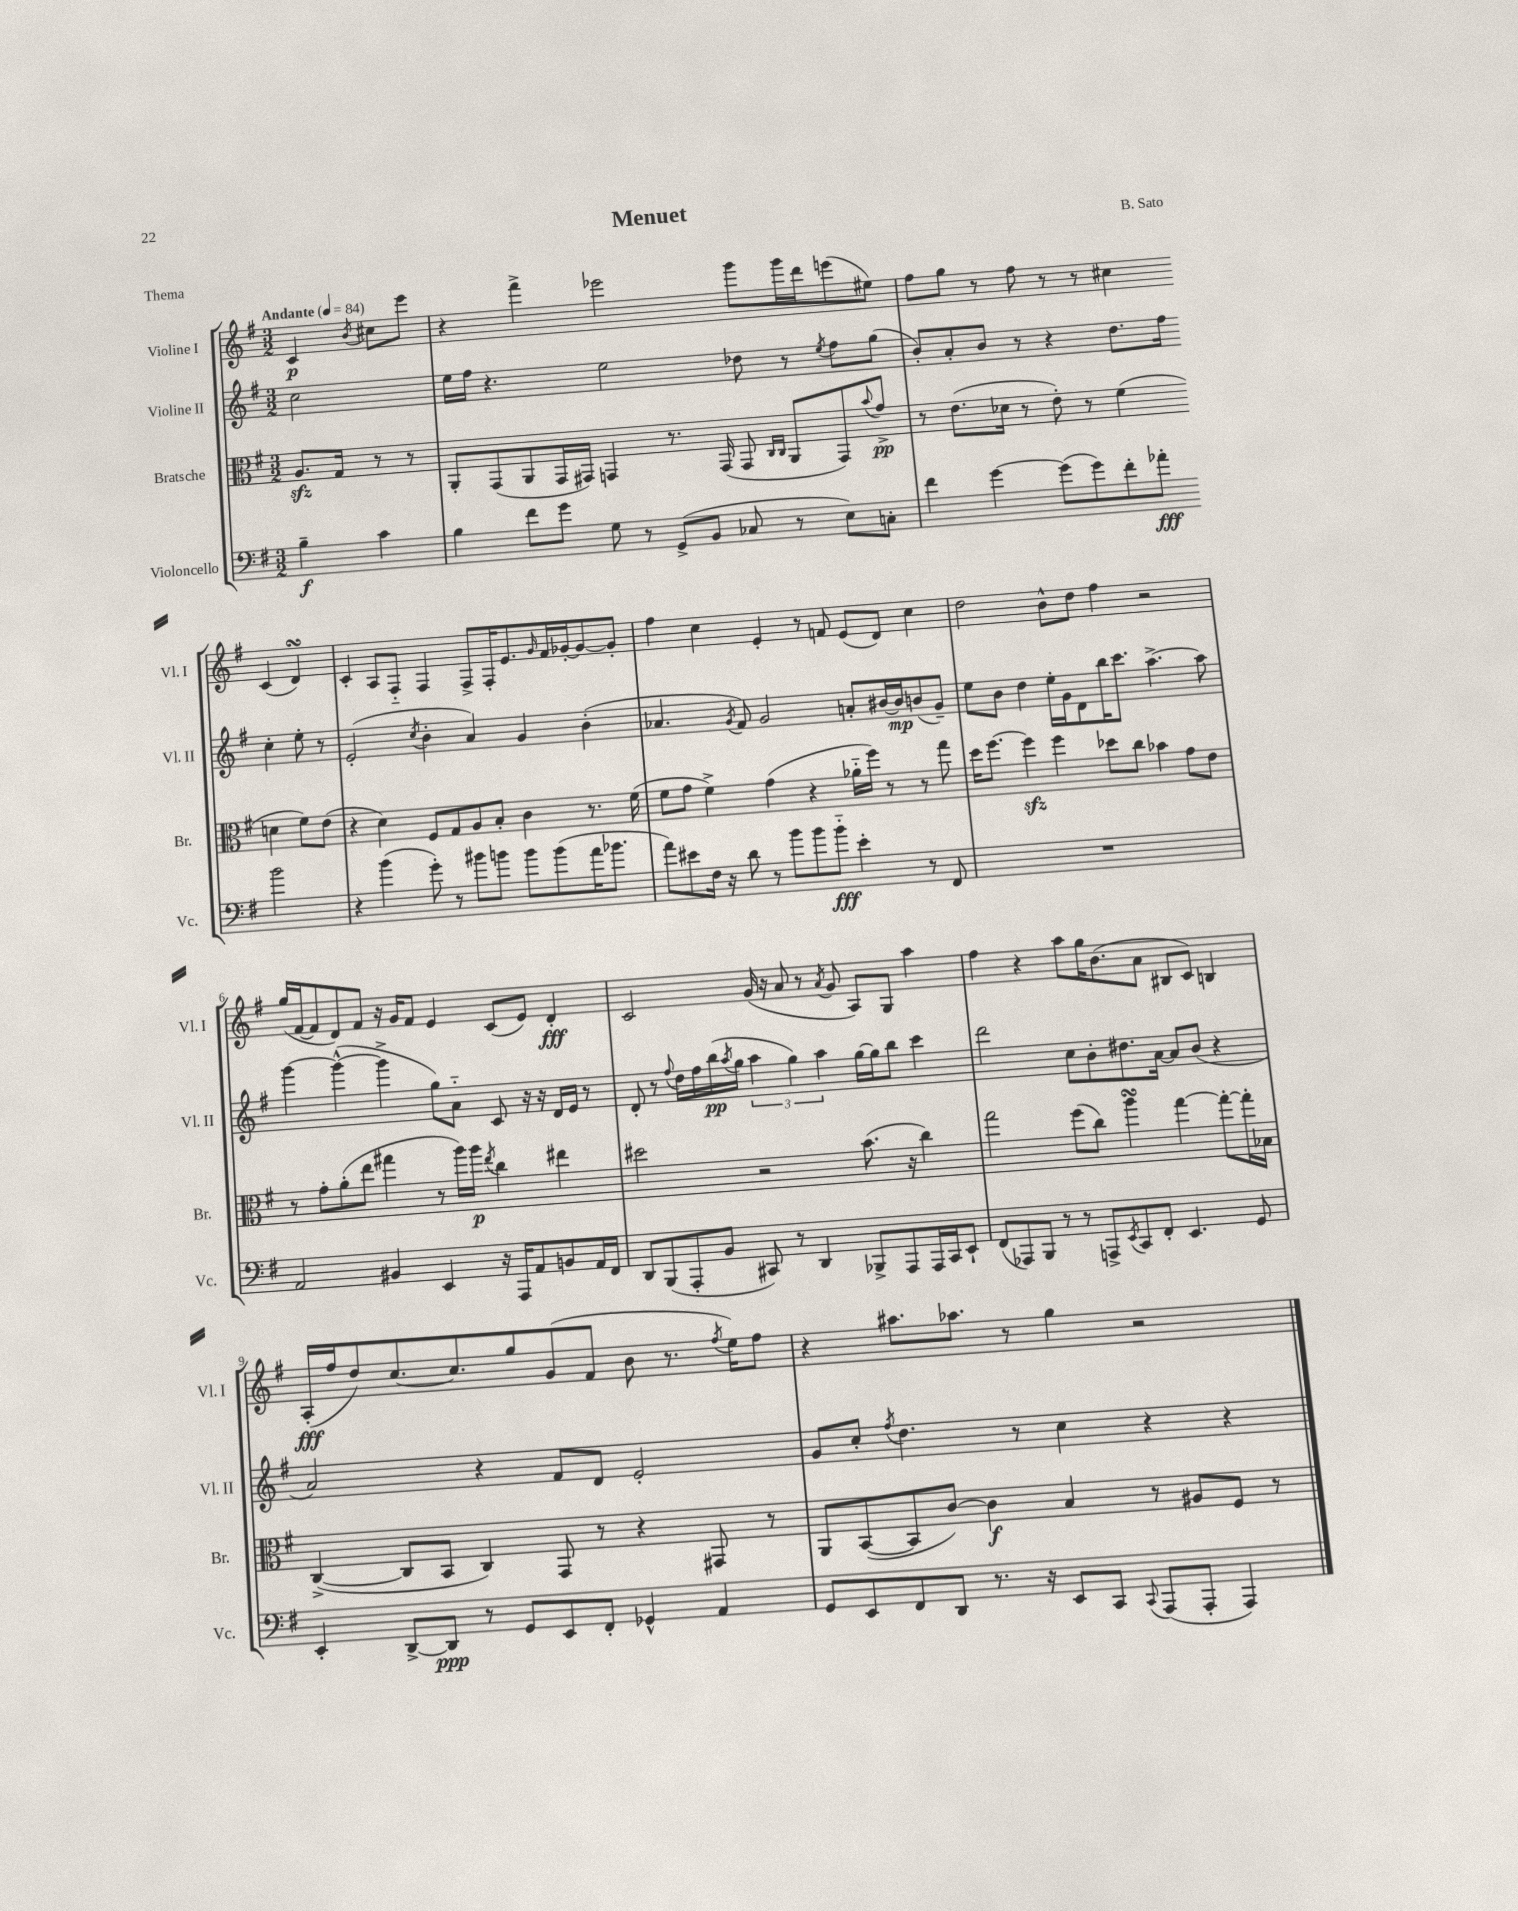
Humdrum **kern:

**kern	**dynam	**kern	**dynam	**kern	**dynam	**kern	**dynam
*part4	*part4	*part3	*part3	*part2	*part2	*part1	*part1
*staff4	*staff4	*staff3	*staff3	*staff2	*staff2	*staff1	*staff1
*I"Violoncello	*	*I"Bratsche	*	*I"Violine II	*	*I"Violine I	*
*I'Vc.	*	*I'Br.	*	*I'Vl. II	*	*I'Vl. I	*
*clefF4	*	*clefC3	*	*clefG2	*	*clefG2	*
*k[f#]	*	*k[f#]	*	*k[f#]	*	*k[f#]	*
*M3/2	*	*M3/2	*	*M3/2	*	*M3/2	*
*MM84	*	*MM84	*	*MM84	*	*MM84	*
=	=	=	=	=	=	=	=
!	!	!	!	!	!	!LO:TX:a:B:t=Andante	!
4B~\	f	8.Azz/L	.	2cc\	.	4c/	p
.	.	16G/Jk	.	.	.	.	.
.	.	.	.	.	.	8qb/	.
4c\	.	8r	.	.	.	8cc#X\L	.
.	.	8r	.	.	.	8eee\J	.
=1	=1	=1	=1	=1	=1	=1	=1
4B\	.	8AA'/L	.	16ee\LL	.	4r	.
.	.	.	.	16ff#\JJ	.	.	.
.	.	(8GG/	.	4.r	.	.	.
8f#\L	.	8AA/	.	.	.	4fff#^\	.
8g\J	.	16GG/L	.	.	.	.	.
.	.	16GG#X/JJ)	.	.	.	.	.
8G\	.	4GGn/	.	2ee\	.	2eee-X\	.
8r	.	.	.	.	.	.	.
(8GG^/L	.	8.r	.	.	.	.	.
8BB/J	.	.	.	.	.	.	.
.	.	(16GG/	.	.	.	.	.
8C-X/	.	8GG/	.	8dd-X\	.	8ggg\L	.
.	.	16qqC/LL	.	.	.	.	.
.	.	16qqC/JJ	.	.	.	.	.
8r	.	8AA/L	.	8r	.	16ggg\L	.
.	.	.	.	.	.	16ddd\J	.
.	.	.	.	8qee/	.	.	.
8E\L)	.	8GG/)	.	8ff#\L	.	(8eeen\	.
.	.	8qqb/	.	.	.	.	.
8Cn'\J	.	8g^/J	pp	(8gg\J	.	8ee#X\J)	.
=2	=2	=2	=2	=2	=2	=2	=2
4f#\	.	8r	.	8b'/L)	.	8ff#\L	.
.	.	(8.e\L	.	8a'/	.	8gg\J	.
[4g\	.	.	.	8b/J	.	8r	.
.	.	16d-X\Jk	.	.	.	.	.
.	.	8r	.	8r	.	8ff#\	.
(8g\L]	.	8e'\)	.	4r	.	8r	.
8g\)	.	8r	.	.	.	8r	.
8f#'\	.	(4f#\	.	8.dd\L	.	4cc#X\	.
8a-X'\J	fff	.	.	.	.	.	.
.	.	.	.	16ff#\Jk	.	.	.
2b\	.	4dn\	.	4cc'\	.	(4c/	.
.	.	8f#\L)	.	8ee'\	.	4dsSSS/)	.
.	.	(8e\J	.	8r	.	.	.
!!LO:LB:g=z
=3	=3	=3	=3	=3	=3	=3	=3
4r	.	4r	.	(2e'/	.	4c'/	.
(4b\	.	4d\)	.	.	.	8A/L	.
.	.	.	.	.	.	8F#/J	.
.	.	.	.	8qcc/	.	.	.
8g'\)	.	8F#/L	.	4b'\	.	4F#/	.
8r	.	8G/	.	.	.	.	.
8b#X\L	.	8A/	.	4a/)	.	8F#^/L	.
8bn\J	.	8B'/J	.	.	.	16F#'/K	.
.	.	.	.	.	.	8.e/	.
8b\L	.	4c\	.	4g/	.	.	.
.	.	.	.	.	.	16qqg/	.
(8b\	.	.	.	.	.	16f#/L	.
.	.	.	.	.	.	[16g-X'/J	.
16a\K	.	8.r	.	(4b'\	.	8g-/_	.
8.b-X\J	.	.	.	.	.	.	.
.	.	.	.	.	.	8g-'/J]	.
.	.	(16f#\	.	.	.	.	.
=4	=4	=4	=4	=4	=4	=4	=4
8a\L)	.	8f#\L	.	4.a-X/	.	4ff#\	.
8e#X\	.	8g\J	.	.	.	.	.
16F#\Jk	.	4f#^\)	.	.	.	4cc\	.
16r	.	.	.	.	.	.	.
.	.	.	.	8qg/	.	.	.
8d\	.	.	.	8f#/)	.	.	.
8r	.	(4g\	.	2g/	.	4e'/	.
8b\L	.	.	.	.	.	.	.
8b\	.	4r	.	.	.	8r	.
8b\J	fff	.	.	.	.	8fn/	.
4e#'\	.	16a-X\LL	.	8an'/L	.	(8e/L	.
.	.	16ff#\JJ)	.	.	.	.	.
.	.	8r	.	[16b#X/L	.	8d/J)	.
.	.	.	.	16b#/J]	mp	.	.
8r	.	8r	.	(8bn/	.	4cc\	.
8FF#/	.	8gg\	.	8g~/J)	.	.	.
=5	=5	=5	=5	=5	=5	=5	=5
1.r	.	16dd\KL	.	8ee\L	.	2dd\	.
.	.	[8.ff#\J	.	.	.	.	.
.	.	.	.	8b\J	.	.	.
.	.	4ff#zz\]	.	4dd\	.	.	.
.	.	4ff#\	.	16ee'\LL	.	8b^^\L	.
.	.	.	.	16g\J	.	.	.
.	.	.	.	8d\	.	8dd\J	.
.	.	8dd-X\L	.	16bb\K	.	4ff#\	.
.	.	.	.	8.ccc\J	.	.	.
.	.	8cc\J	.	.	.	.	.
.	.	4b-X\	.	[4.aa^\	.	2r	.
.	.	8g\L	.	.	.	.	.
.	.	8e\J	.	8aa\]	.	.	.
!!LO:LB:g=z
=6	=6	=6	=6	=6	=6	=6	=6
2AA/	.	8r	.	[4ggg\	.	(16gg/LL	.
.	.	.	.	.	.	[16f#/J	.
.	.	8g'\L	.	.	.	8f#/]	.
.	.	(8a'\	.	(4ggg^^\_	.	8d/)	.
.	.	8ee\J	.	.	.	8f#/J	.
4BB#X/	.	4gg#X\	.	4ggg^\]	.	16r	.
.	.	.	.	.	.	16g/KL	.
.	.	.	.	.	.	8f#/J	.
4EE/	.	8r	.	8gg\L)	.	4e/	.
.	.	16aa\LL)	.	8a\J	.	.	.
.	.	16aa\JJ	p	.	.	.	.
.	.	8qee/	.	.	.	.	.
16r	.	4cc\	.	8c/	.	(8c/L	.
16AAA/KL	.	.	.	.	.	.	.
8AA/	.	.	.	16r	.	8e/J)	.
.	.	.	.	16r	.	.	.
8BBn/	.	4ee#X\	.	16d/LL	.	4d'/	fff
.	.	.	.	16e/JJ	.	.	.
16AA/L	.	.	.	8r	.	.	.
16FF#/JJ	.	.	.	.	.	.	.
=7	=7	=7	=7	=7	=7	=7	=7
8DD/L	.	2dd#X\	.	8d'/	.	2c/	.
(8BBB/	.	.	.	8r	.	.	.
.	.	.	.	8qqff#/	.	.	.
8AAA'/	.	.	.	16dd\LL	.	.	.
.	.	.	.	16ff#\	.	.	.
8BB/J	.	.	.	(16bb\	pp	.	.
.	.	.	.	8qaa/	.	.	.
.	.	.	.	16gg\JJ	.	.	.
8CC#X/)	.	2r	.	6aa\	.	(16g/	.
.	.	.	.	.	.	16r	.
8r	.	.	.	.	.	8a/	.
.	.	.	.	6gg\)	.	.	.
4DD/	.	.	.	.	.	8r	.
.	.	.	.	6aa\	.	.	.
.	.	.	.	.	.	8qa/	.
.	.	.	.	.	.	8g/	.
8BBB-X^/L	.	(8.b\	.	[16gg\LL	.	8A/L)	.
.	.	.	.	16gg\J]	.	.	.
8AAA/	.	.	.	8bb\J	.	8G/J	.
.	.	16r	.	.	.	.	.
16AAA/L	.	4cc\)	.	4ccc\	.	4aa\	.
16CC#/J	.	.	.	.	.	.	.
8EE`/J	.	.	.	.	.	.	.
=8	=8	=8	=8	=8	=8	=8	=8
(8FF#/L	.	2gg\	.	2ddd\	.	4ff#\	.
8AAA-X/)	.	.	.	.	.	.	.
8BBB/J	.	.	.	.	.	4r	.
8r	.	.	.	.	.	.	.
8r	.	(8ff#\L	.	8cc\L	.	8aa\L	.
8AAAn^/L	.	8cc\J)	.	8b'\	.	16gg\K	.
.	.	.	.	.	.	(8.b\	.
8qEE/	.	.	.	.	.	.	.
8CC/	.	4aasSSS\	.	8.dd#X\	.	.	.
8FF#'/J	.	.	.	.	.	8a\J	.
.	.	.	.	[16a\Jk	.	.	.
4.EE/	.	[4gg\	.	8a/L]	.	8B#X/L	.
.	.	.	.	(8b/J	.	8c/J)	.
.	.	8gg'\L_	.	4r	.	4Bn/	.
8GG/	.	16gg'\L]	.	.	.	.	.
.	.	16B-X\JJ	.	.	.	.	.
!!LO:LB:g=z
=9	=9	=9	=9	=9	=9	=9	=9
4EE'/	.	([4C^/	.	2a/)	.	(16A'/LL	fff
.	.	.	.	.	.	16ff#/J	.
.	.	.	.	.	.	8dd/)	.
[8DD^/L	.	8C/L]	.	.	.	[8.cc/	.
8DD/J]	ppp	8BB/J	.	.	.	.	.
.	.	.	.	.	.	8.cc/]	.
8r	.	4C/)	.	4r	.	.	.
8GG/L	.	.	.	.	.	8gg/	.
8EE/	.	8GG/	.	8f#/L	.	(8g/	.
8FF#'/J	.	8r	.	8d/J	.	8f#/J	.
4GG-X^^/	.	4r	.	2e'/	.	8b\	.
.	.	.	.	.	.	8.r	.
4AA/	.	8GG#X/	.	.	.	.	.
.	.	.	.	.	.	8qff#/	.
.	.	.	.	.	.	16ee\KL)	.
.	.	8r	.	.	.	8ff#\J	.
=10	=10	=10	=10	=10	=10	=10	=10
8GG/L	.	8AA/L	.	8g/L	.	4r	.
8EE/	.	([8BB/	.	8cc'/J	.	.	.
.	.	.	.	8qff#/	.	.	.
8FF#/	.	8BB/]	.	4.dd\	.	8.aa#X\L	.
8DD/J	.	[8c/J)	.	.	.	.	.
.	.	.	.	.	.	8.aa-X\J	.
8.r	.	4c\]	f	.	.	.	.
.	.	.	.	8r	.	8r	.
16r	.	.	.	.	.	.	.
8EE/L	.	4B/	.	4cc\	.	4gg\	.
8CC/J	.	.	.	.	.	.	.
8qqCC/	.	.	.	.	.	.	.
(8AAA/L	.	8r	.	4r	.	2r	.
8AAA'/J	.	8A#X/L	.	.	.	.	.
4AAA/)	.	8F#/J	.	4r	.	.	.
.	.	8r	.	.	.	.	.
==	==	==	==	==	==	==	==
*-	*-	*-	*-	*-	*-	*-	*-
